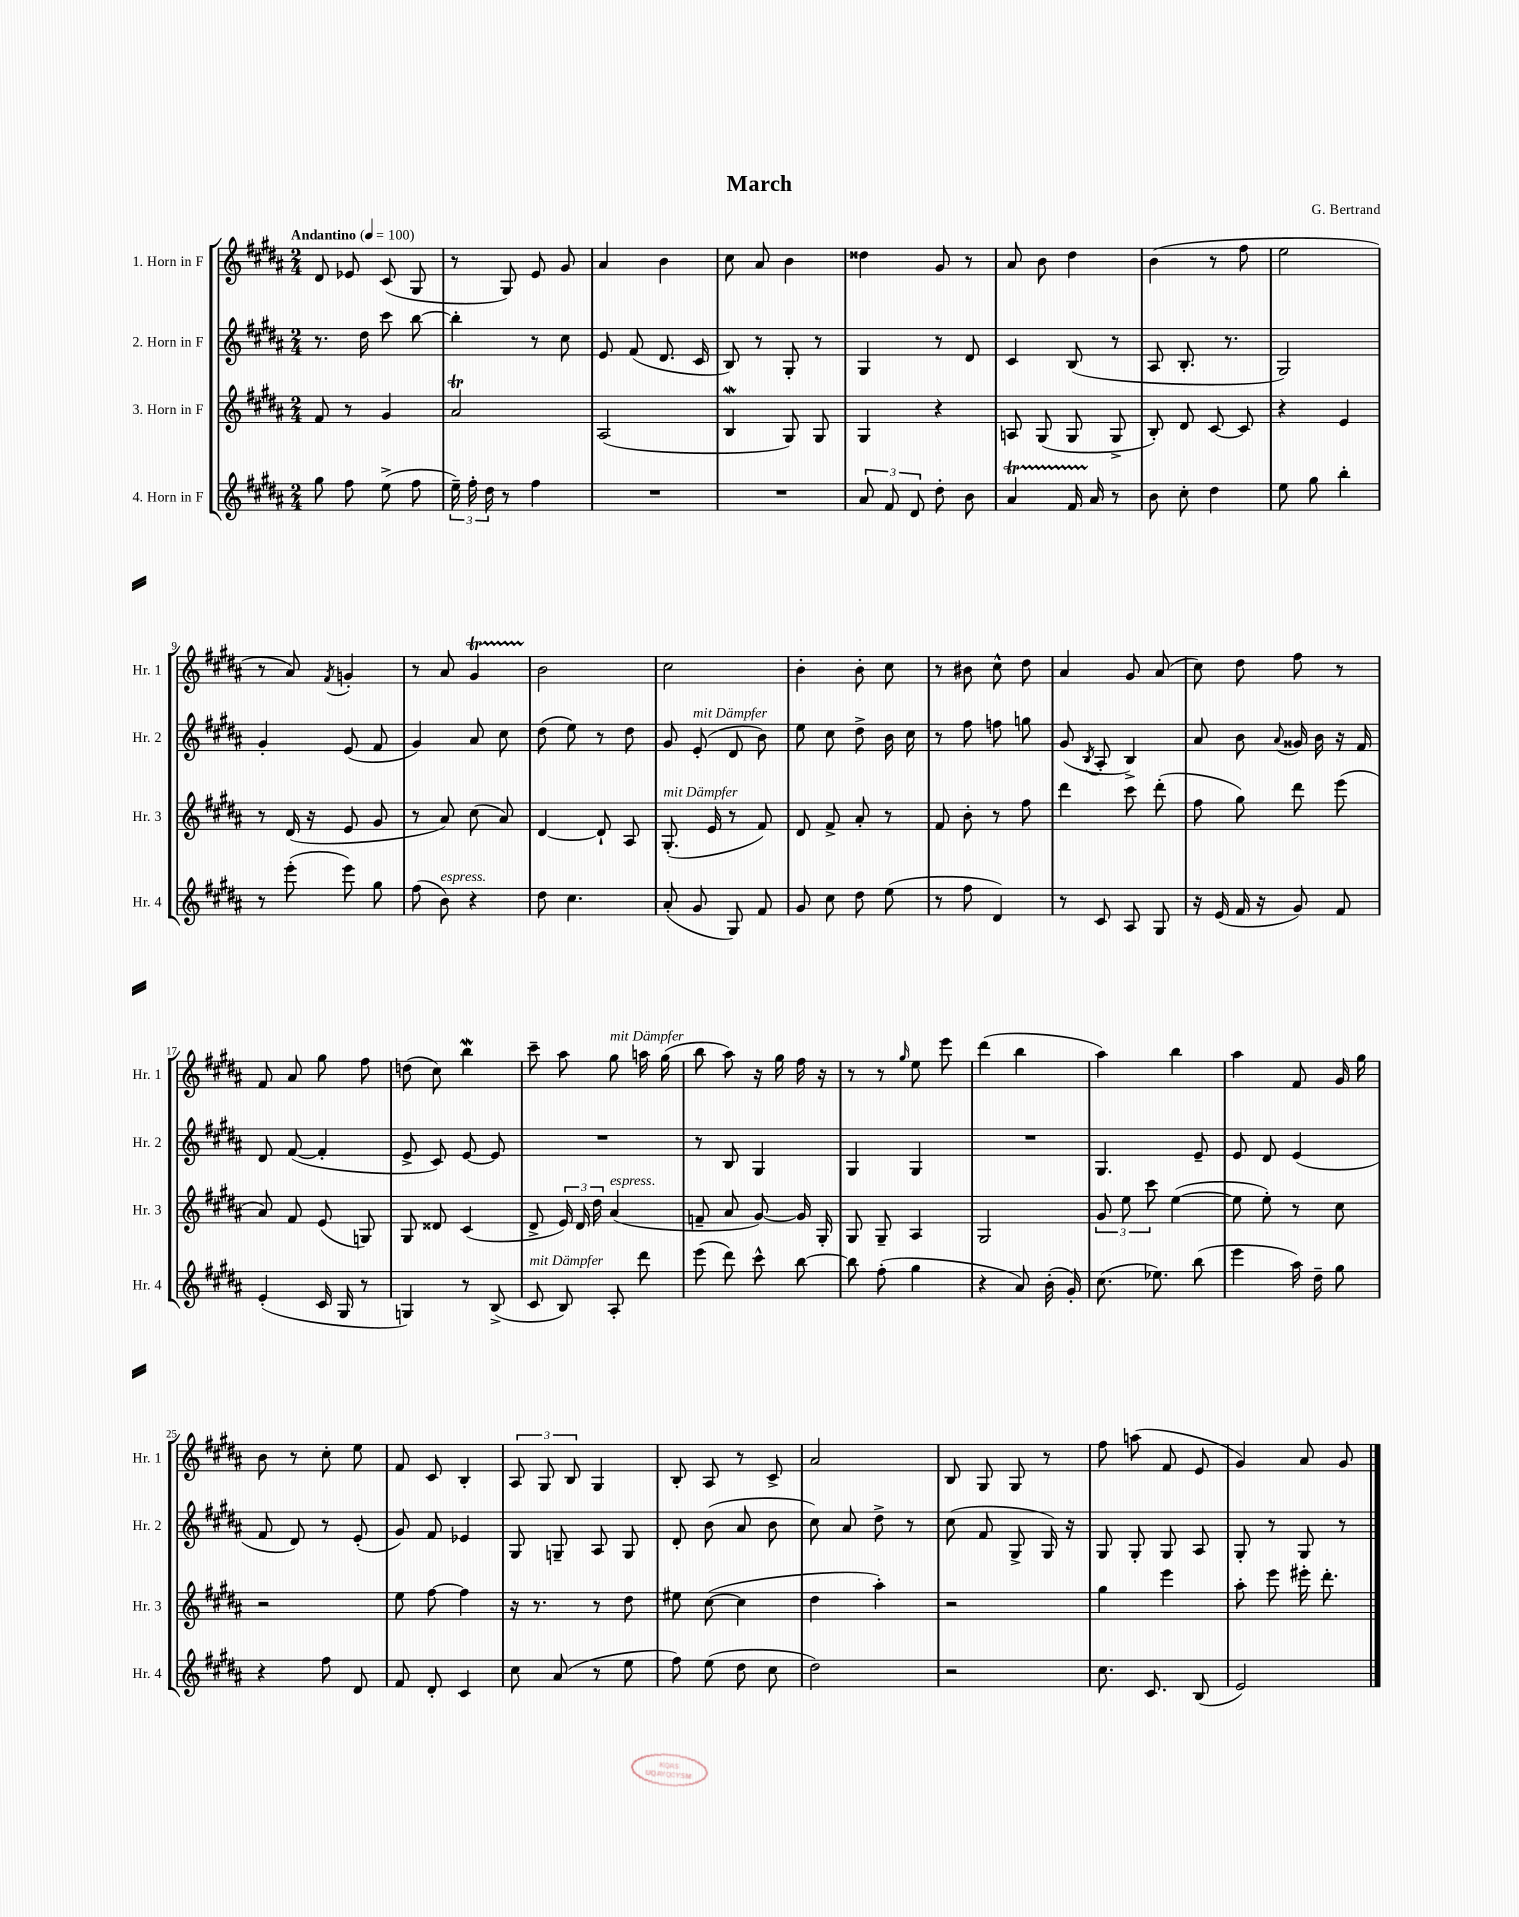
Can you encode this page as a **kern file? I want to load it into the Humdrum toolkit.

**kern	**kern	**kern	**kern
*part4	*part3	*part2	*part1
*staff4	*staff3	*staff2	*staff1
*I"4. Horn in F	*I"3. Horn in F	*I"2. Horn in F	*I"1. Horn in F
*I'Hr. 4	*I'Hr. 3	*I'Hr. 2	*I'Hr. 1
*clefG2	*clefG2	*clefG2	*clefG2
*k[f#c#g#d#a#]	*k[f#c#g#d#a#]	*k[f#c#g#d#a#]	*k[f#c#g#d#a#]
*M2/4	*M2/4	*M2/4	*M2/4
*MM100	*MM100	*MM100	*MM100
=1	=1	=1	=1
!	!	!	!LO:TX:a:B:t=Andantino
8gg#\	8f#/	8.r	8d#/
8ff#\	8r	.	8e-X/
.	.	16dd#\	.
(8ee^\	4g#/	8ccc#\	(8c#/
8ff#\	.	[8bb\	8G#/
=2	=2	=2	=2
24ee~\)	2a#t/	4bb'\]	8r
24ff#'\	.	.	.
24dd#\	.	.	.
8r	.	.	8G#/)
4ff#\	.	8r	8e/
.	.	8cc#\	8g#/
=3	=3	=3	=3
2r	(2A#/	8e/	4a#/
.	.	(8f#/	.
.	.	8.d#/	4b\
.	.	16c#/	.
=4	=4	=4	=4
2r	4Bw/	8B/)	8cc#\
.	.	8r	8a#/
.	8G#/)	8G#'/	4b\
.	8G#/	8r	.
=5	=5	=5	=5
12a#/	4G#/	4G#/	4dd##X\
12f#/	.	.	.
12d#/	.	.	.
8dd#'\	4r	8r	8g#/
8b\	.	8d#/	8r
=6	=6	=6	=6
4a#t/	8An/	4c#/	8a#/
.	(8G#/	.	8b\
16f#TTT/	8G#/	(8B/	4dd#\
16a#/	.	.	.
8r	8G#^/	8r	.
=7	=7	=7	=7
8b\	8B'/)	8A#/	(4b\
8cc#'\	8d#/	8.B'/	.
4dd#\	[8c#/	.	8r
.	.	8.r	.
.	8c#/]	.	8ff#\
=8	=8	=8	=8
8ee\	4r	2G#/)	2ee\
8gg#\	.	.	.
4bb'\	4e/	.	.
!!LO:LB:g=z
=9	=9	=9	=9
8r	8r	4g#'/	8r
(8eee'\	(16d#/	.	8a#/)
.	16r	.	.
.	.	.	8qf#/
8eee\)	8e/	(8e/	4gn'/
8gg#\	8g#/	8f#/	.
=10	=10	=10	=10
(8ff#\	8r	4g#/)	8r
!LO:TX:a:i:t=espress.	!	!	!
8b\)	8a#/)	.	8a#/
4r	(8cc#\	8a#/	4g#T/
.	8a#/)	8cc#\	.
=11	=11	=11	=11
8dd#\	[4d#/	(8dd#\	2b\
4.cc#\	.	8ee\)	.
.	8d#`/]	8r	.
.	8A#/	8dd#\	.
=12	=12	=12	=12
!	!LO:TX:a:i:t=mit Dämpfer	!	!
(8a#'/	(8.G#'/	8g#/	2cc#\
!	!	!LO:TX:a:i:t=mit Dämpfer	!
8g#/	.	(8e'/	.
.	16e/	.	.
8G#/)	8r	8d#/	.
8f#/	8f#/)	8b\)	.
=13	=13	=13	=13
8g#/	8d#/	8ee\	4b'\
8cc#\	8f#^/	8cc#\	.
8dd#\	8a#'/	8dd#^\	8b'\
(8ee\	8r	16b\	8cc#\
.	.	16cc#\	.
=14	=14	=14	=14
8r	8f#/	8r	8r
8ff#\	8b'\	8ff#\	8b#X\
4d#/)	8r	8ffn\	8cc#^^\
.	8ff#\	8ggn\	8dd#\
=15	=15	=15	=15
8r	4ddd#\	(8g#/	4a#/
.	.	8qB/	.
8c#/	.	8A#'/	.
8A#/	8ccc#\	4B^/)	8g#/
8G#/	(8ddd#'\	.	(8a#/
=16	=16	=16	=16
16r	8ff#\	8a#/	8cc#\)
(16e/	.	.	.
16f#/	8gg#\)	8b\	8dd#\
16r	.	.	.
.	.	8qqa#/	.
8g#/)	8ddd#\	16g##X/	8ff#\
.	.	16b\	.
8f#/	(8eee\	16r	8r
.	.	16f#/	.
!!LO:LB:g=z
=17	=17	=17	=17
(4e'/	8a#/)	8d#/	8f#/
.	8f#/	([8f#/	8a#/
16c#/	(8e/	4f#'/]	8gg#\
16G#/	.	.	.
8r	8Gn/)	.	8ff#\
=18	=18	=18	=18
4Gn/)	8G#/	8e^/	(8ddn\
.	8d##X/	8c#/)	8cc#\)
8r	(4c#/	[8e/	4bbw\
(8B^/	.	8e/]	.
=19	=19	=19	=19
!LO:TX:a:i:t=mit Dämpfer	!	!	!
8c#/	8d#^/	2r	8ccc#~\
8B/)	24e/)	.	8aa#\
.	24d#/	.	.
.	24dd#\	.	.
!	!	!	!LO:TX:a:i:t=mit Dämpfer
!	!LO:TX:a:i:t=espress.	!	!
8A#'/	(4a#/	.	8gg#\
8ddd#\	.	.	16aan\
.	.	.	(16gg#\
=20	=20	=20	=20
(8eee\	8fn~/	8r	8bb\
8ddd#\)	8a#/	8B/	8aa#\)
8ccc#^^\	[8g#/)	4G#/	16r
.	.	.	16gg#\
[8bb\	16g#/]	.	16ff#\
.	16G#'/	.	16r
=21	=21	=21	=21
8bb\]	8G#/	4G#/	8r
(8ff#'\	8G#~/	.	8r
.	.	.	16qqgg#/
4gg#\	4A#/	4G#/	8ee\
.	.	.	8eee\
=22	=22	=22	=22
4r	2G#/	2r	(4ddd#\
8a#/)	.	.	4bb\
(16b'\	.	.	.
16g#'/)	.	.	.
=23	=23	=23	=23
(8.cc#\	12g#/	4.G#/	4aa#\)
.	12ee\	.	.
.	12ccc#\	.	.
8.ee-X\)	.	.	.
.	([4ee\	.	4bb\
(8bb\	.	8e~/	.
=24	=24	=24	=24
4eee\	8ee\]	8e/	4aa#\
.	8ee'\)	8d#/	.
16aa#\)	8r	(4e/	8f#/
16dd#~\	.	.	.
8gg#\	8cc#\	.	16g#/
.	.	.	16gg#\
!!LO:LB:g=z
=25	=25	=25	=25
4r	2r	8f#/	8b\
.	.	8d#/)	8r
8ff#\	.	8r	8cc#'\
8d#/	.	(8e'/	8ee\
=26	=26	=26	=26
8f#/	8ee\	8g#/)	8f#/
8d#'/	[8ff#\	8f#/	8c#/
4c#/	4ff#\]	4e-X/	4B'/
=27	=27	=27	=27
8cc#\	16r	8G#/	12A#/
.	8.r	.	.
.	.	.	12G#/
(8a#/	.	8Gn~/	.
.	.	.	12B/
8r	8r	8A#/	4G#/
8ee\	8dd#\	8G/	.
=28	=28	=28	=28
8ff#\)	8ee#X\	8d#'/	8B'/
(8ee\	([8cc#\	(8b\	8A#/
8dd#\	4cc#\]	8a#/	8r
8cc#\	.	8b\	8c#^/
=29	=29	=29	=29
2dd#\)	4dd#\	8cc#\)	2a#/
.	.	8a#/	.
.	4aa#'\)	8dd#^\	.
.	.	8r	.
=30	=30	=30	=30
2r	2r	(8cc#\	8B/
.	.	8f#/	8G#/
.	.	8G#^/	8G#/
.	.	16G#/)	8r
.	.	16r	.
=31	=31	=31	=31
8.cc#\	4gg#\	8G#/	8ff#\
.	.	8G#'/	(8aan\
8.c#/	.	.	.
.	4eee\	8G#/	8f#/
(8B/	.	8A#/	8e/
=32	=32	=32	=32
2e/)	8aa#'\	8G#'/	4g#/)
.	8eee\	8r	.
.	16eee#X'\	8G#/	8a#/
.	8.ddd#'\	.	.
.	.	8r	8g#/
==	==	==	==
*-	*-	*-	*-
